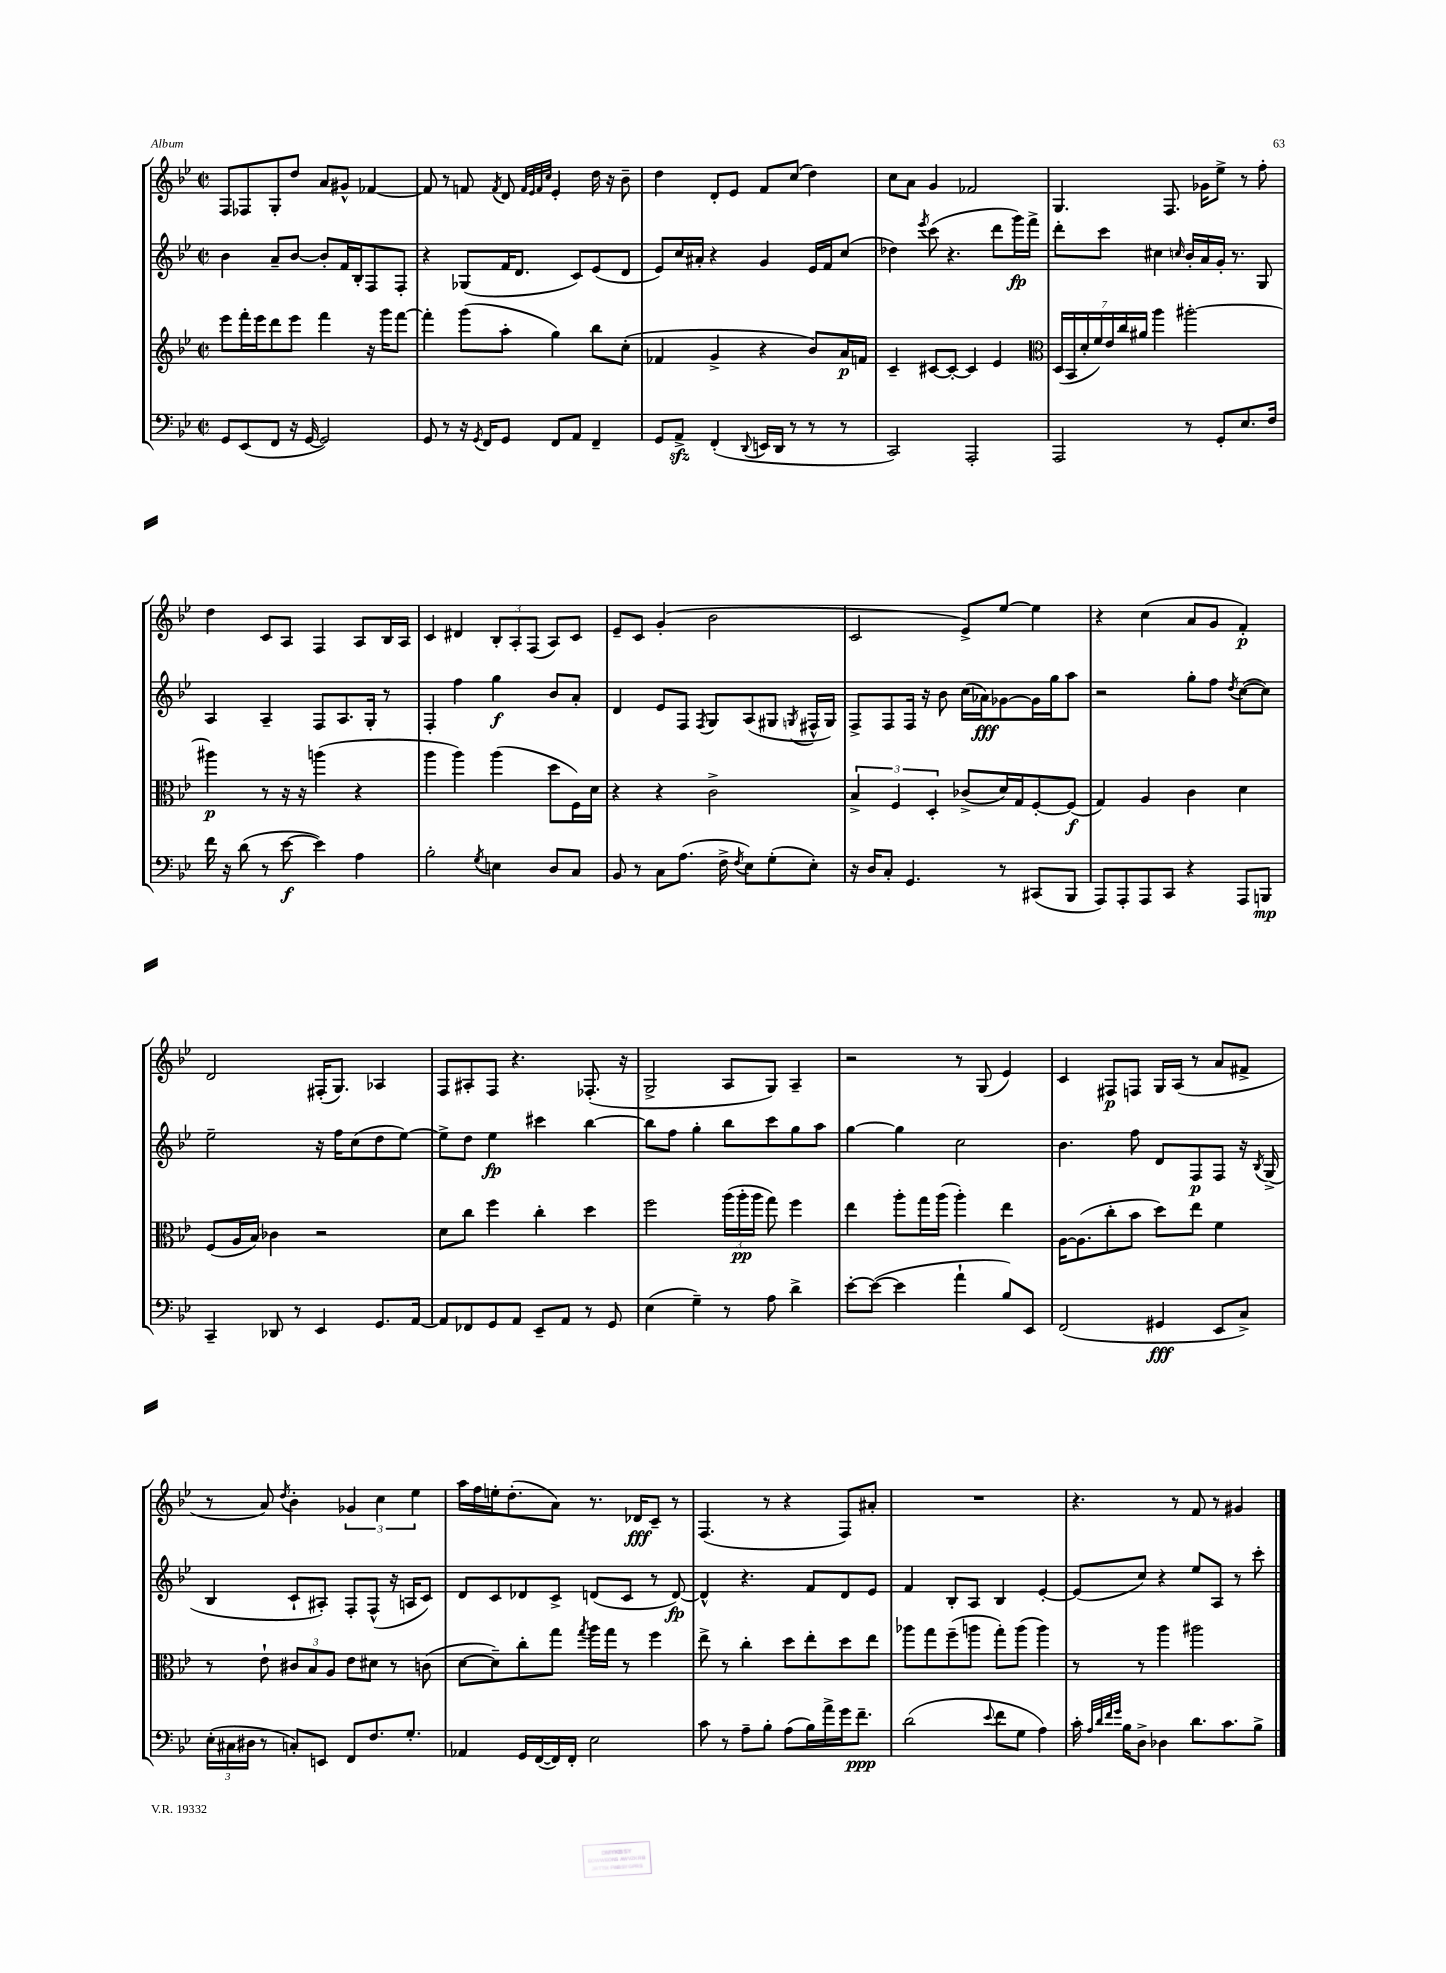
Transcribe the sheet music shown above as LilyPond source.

<<
\new StaffGroup <<
\new Staff = "s0" {
    \clef treble \key bes \major \defaultTimeSignature \time 2/2
    \autoBeamOff f8[ fes8 g8-. d''8] a'8[ gis'8]-^ fes'4~ |
    fes'8 r8 f'8 \acciaccatura { f'8 } d'8 \grace { f'32[ ees'32 f'32 c''32] } ees'4-. d''16 r16 bes'8-- |
    d''4 d'8[-. ees'8] f'8[ c''8]( d''4) |
    c''8[ a'8] g'4 fes'2 |
    g4. f8. ges'16[ ees''8]-> r8 f''8-. |
    d''4 c'8[ a8] f4 a8[ bes16 a16] |
    c'4 dis'4 \tuplet 3/2 { bes8[-. a8-. f8]( } a8[) c'8] |
    ees'8[-- c'8] g'4-.( bes'2 |
    c'2 ees'8[->) ees''8]~ ees''4 |
    r4 c''4( a'8[ g'8] f'4-.\p) |
    d'2 fis16[-.( g8.]) aes4 |
    f8[ ais8-. f8] r4. fes8.-.( r16 |
    g2-> a8[ g8]) a4-- |
    r2 r8 g8( ees'4) |
    c'4 fis8[\p f8] g16[ a16]( r8 a'8[ fis'8]-> |
    r8 a'8) \acciaccatura { d''8 } bes'4-. \tuplet 3/2 { ges'4 c''4 ees''4 } |
    a''16[ f''16 e''16-. d''8.-.( a'8]) r8. des'16[\fff c'8]-- r8 |
    f4.( r8 r4 f8[) ais'8]-. |
    R1 |
    r4. r8 f'8 r8 gis'4 \bar "|." |
}
\new Staff = "s1" {
    \clef treble \key bes \major \defaultTimeSignature \time 2/2
    \autoBeamOff bes'4 a'8[-- bes'8]~ bes'8[-. f'16 bes16-. f8 f8]-. |
    r4 ges8[( f'16 d'8.] c'8[) ees'8( d'8] |
    ees'8[) c''16 ais'16]-. r4 g'4 ees'16[ f'16 c''8]( |
    des''4) \acciaccatura { ees'''8 } c'''8( r4. d'''8[ g'''16\fp) f'''16]-> |
    d'''8[-. c'''8] cis''4 \grace { c''16 } bes'16[-. a'16 g'16]-. r8. g8 |
    a4 a4-- f8[ a8. g16]-. r8 |
    f4-. f''4 g''4\f bes'8[ a'8]-. |
    d'4 ees'8[ f8] \acciaccatura { f8 } g8[ a8( gis8] \acciaccatura { g8 } fis16[-^ g16]) |
    f8[-> f8 f16] r16 bes'8 c''16[( aes'16\fff) ges'8~ ges'16 g''16 a''8] |
    r2 g''8[-. f''8] \acciaccatura { d''8 } c''8[~( c''8]) |
    ees''2-- r16 f''16[ c''8( d''8 ees''8]~) |
    ees''8[-> d''8] ees''4\fp cis'''4 bes''4~ |
    bes''8[ f''8] g''4-. bes''8[ c'''8 g''8 a''8] |
    g''4~ g''4 c''2 |
    bes'4. f''8 d'8[ f8\p f8] r16 \acciaccatura { bes8 } g16->( |
    bes4 c'8[-! ais8]-.) f8[-. f8]-^( r16 a16[ c'8]) |
    d'8[ c'8 des'8 c'8]-> d'8[( c'8] r8 d'8~\fp) |
    d'4-^ r4. f'8[ d'8 ees'8] |
    f'4 bes8[-. a8] bes4 ees'4~-. |
    ees'8[( c''8]) r4 ees''8[ a8] r8 c'''8-. \bar "|." |
}
\new Staff = "s2" {
    \clef treble \key bes \major \defaultTimeSignature \time 2/2
    \autoBeamOff ees'''8[ f'''16-. ees'''16 d'''8 ees'''8] f'''4 r16 g'''16[ f'''8]~ |
    f'''4-. g'''8[( a''8]-. g''4) bes''8[ c''8]-.( |
    fes'4 g'4-> r4 bes'8[) a'16\p f'16] |
    c'4-- cis'8[~ cis'8]~-. cis'4 ees'4 |
    \clef alto \tuplet 7/4 { d16[( bes,16 d'16-. f'16) ees'16 c''16 ais'16] } a''4 ais''2~-. |
    ais''4\p r8 r16 r16 a''4( r4 |
    a''4 a''4) a''4( d''8[ f16) d'16] |
    r4 r4 c'2-> |
    \tuplet 3/2 { bes4-> f4 d4-. } ces'8[->( d'16) g16 f8~-. f8]\f( |
    g4) a4 c'4 d'4 |
    f8[( a16 bes16]) ces'4 r2 |
    d'8[ c''8] f''4 c''4-. d''4 |
    f''2 \tuplet 3/2 { a''16[( a''16-.\pp a''16] } g''8) f''4 |
    ees''4 a''8[-. g''16 a''16]( a''4-.) ees''4 |
    a16[~ a8.( c''8-. bes'8] d''8[) ees''8] f'4 |
    r8 ees'8-! \tuplet 3/2 { cis'8[ bes8 a8] } ees'8[ dis'8] r8 c'8( |
    d'8[~ d'8--) c''8-. g''8] \acciaccatura { g''8 } a''16[ g''16] r8 f''4 |
    ees''8-> r8 c''4-. d''8[ ees''8-. d''8 ees''8] |
    aes''8[ g''8 f''8--( a''8] g''8[-.) a''8]( a''4) |
    r8 r8 a''4 ais''2 \bar "|." |
}
\new Staff = "s3" {
    \clef bass \key bes \major \defaultTimeSignature \time 2/2
    \autoBeamOff g,8[ ees,8( f,8] r16 g,16~ g,2) |
    g,8 r8 r16 \acciaccatura { g,8 } f,16[ g,8] f,8[ a,8] f,4-- |
    g,8[ a,8]->\sfz f,4-.( \appoggiatura { d,8 } e,16[ d,16] r8 r8 r8 |
    c,2) a,,2-. |
    a,,2 r8 g,8[-. ees8. f16] |
    f'16 r16 d'8( r8 ees'8~\f ees'4) a4 |
    bes2-. \acciaccatura { g8 } e4 d8[ c8] |
    bes,8 r8 c8[ a8.]( f16-> \acciaccatura { f8 } ees8[) g8-.( ees8]-.) |
    r16 d16[ c8]-. g,4. r8 cis,8[( bes,,8] |
    a,,8[) a,,8-. a,,8 c,8] r4 a,,8[ b,,8]\mp |
    c,4-- des,8 r8 ees,4 g,8.[ a,16]~ |
    a,8[ fes,8 g,8 a,8] ees,8[-- a,8] r8 g,8 |
    ees4( g4--) r8 a8 d'4-> |
    ees'8[~-. ees'8]~( ees'4 a'4-! bes8[) ees,8] |
    f,2( gis,4\fff ees,8[ c8]->) |
    \tuplet 3/2 { ees16[-.( cis16 dis16] } r8 c8[-.) e,8] f,8[ f8. g8.]-. |
    aes,4 g,16[ f,16~( f,16) f,16]-. ees2 |
    c'8 r8 a8[-- bes8]-. a8[( bes16) a'16-> g'16 f'8.]--\ppp |
    d'2( \appoggiatura { ees'8 } f'8[ g8] a4) |
    c'16-. \grace { a32[ d'32 f'32 g'32] } bes16[ d8]-> des4 d'8.[ c'8. bes8]-> \bar "|." |
}
>>
>>
\layout { \context { \Score \remove "Bar_number_engraver" } }
